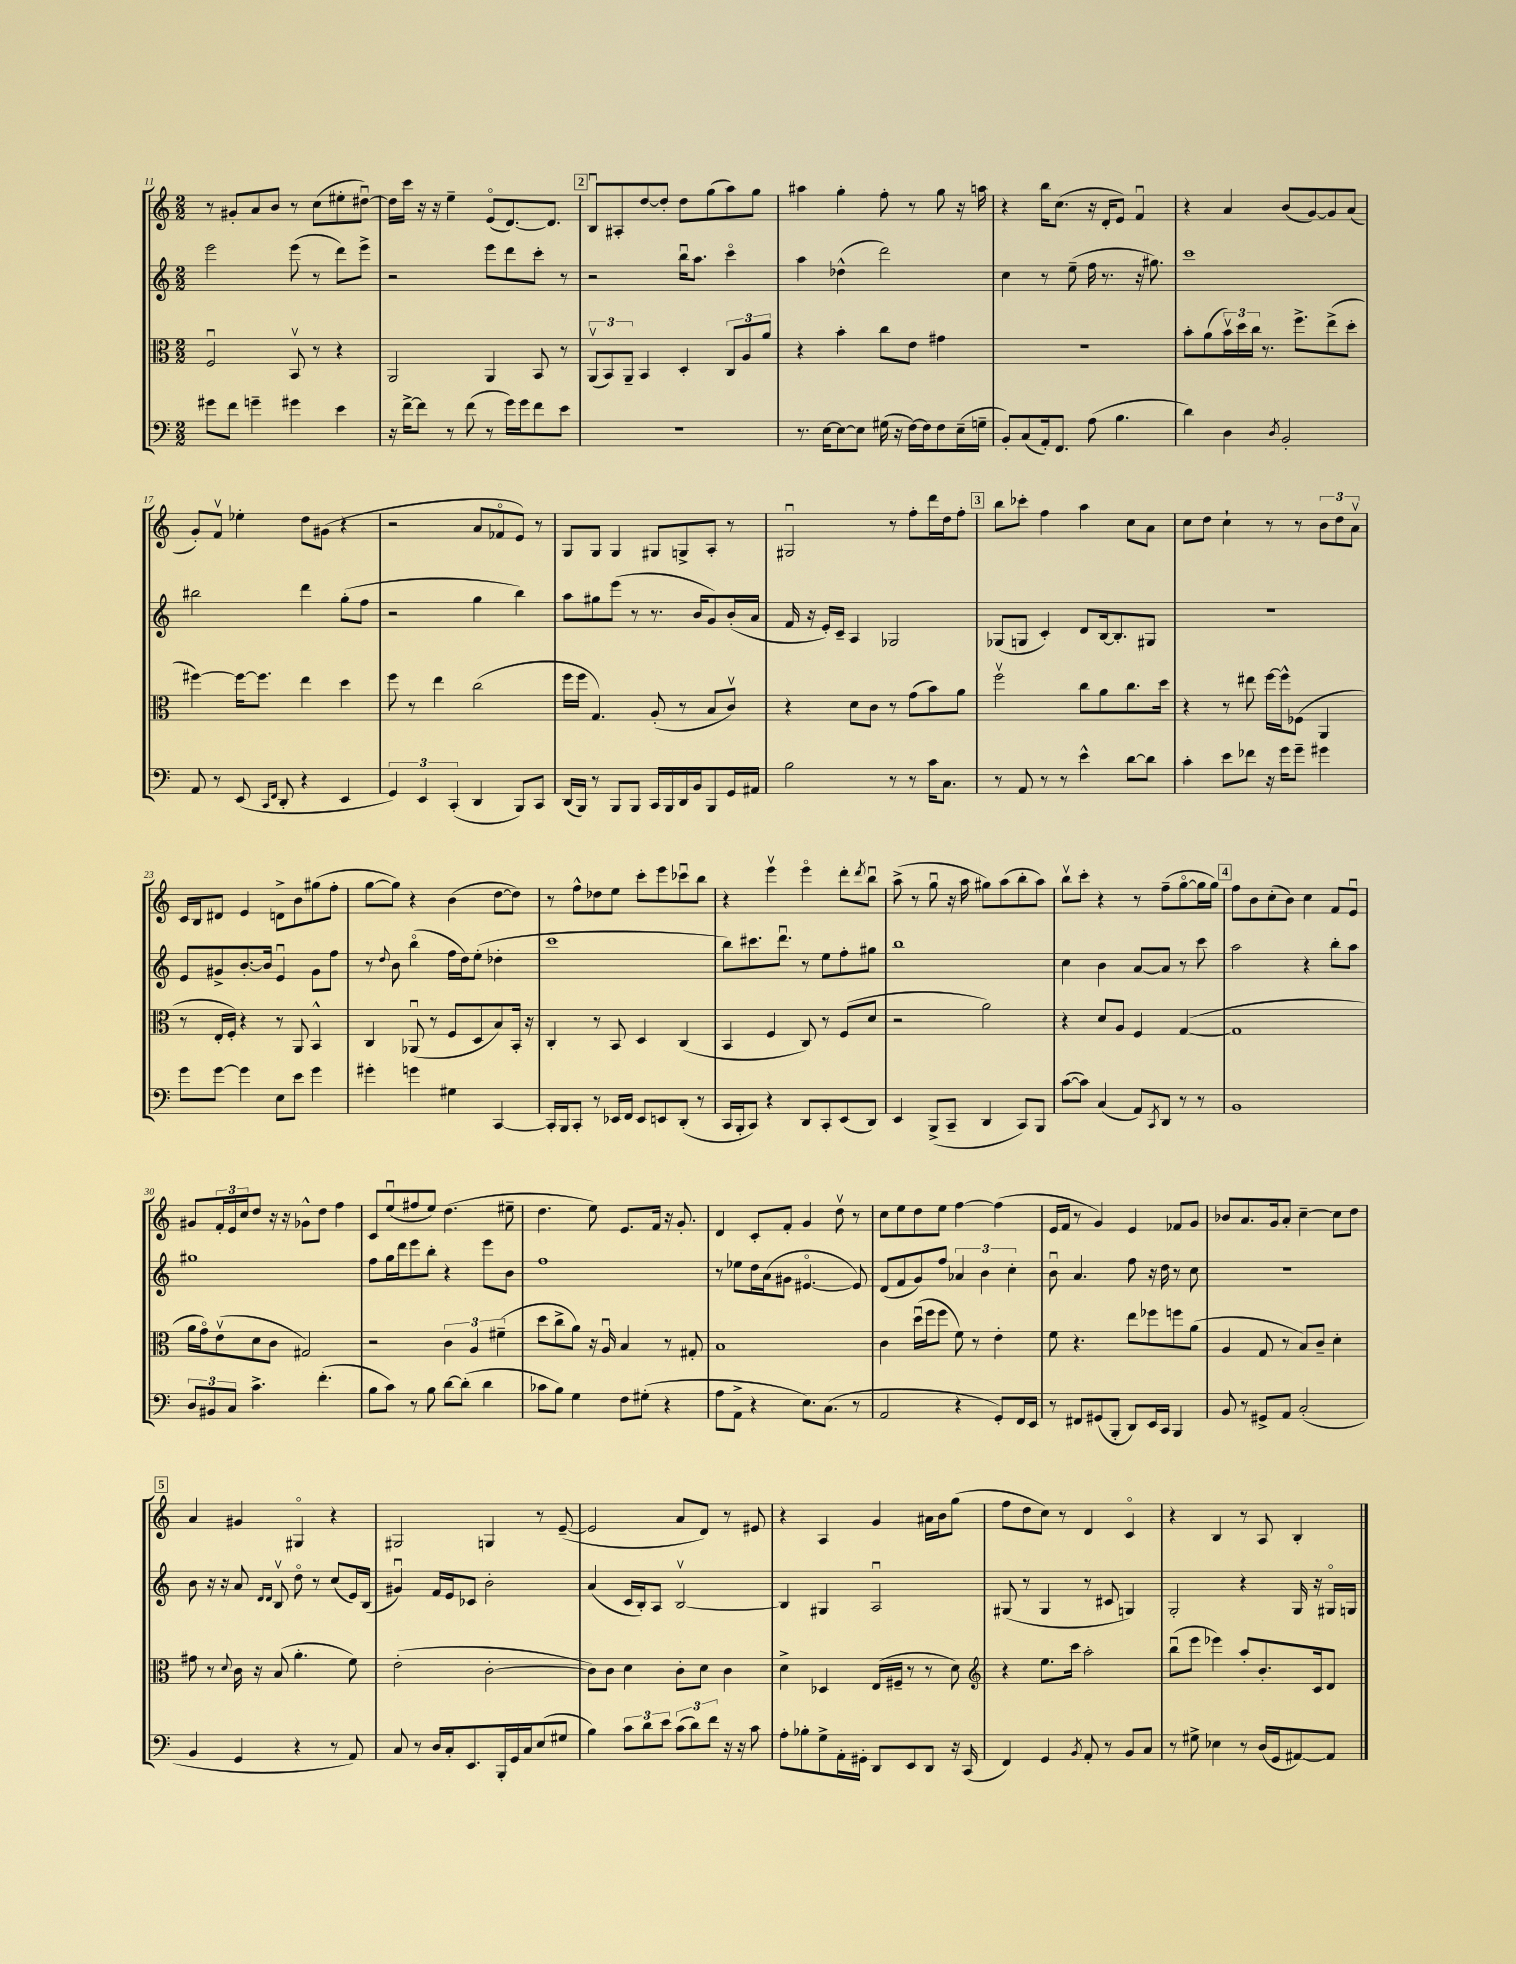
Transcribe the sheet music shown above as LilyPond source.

<<
\new StaffGroup <<
\new Staff = "s0" {
    \clef treble \key c \major \numericTimeSignature \time 2/2
    r8 gis'8-. a'8 b'8 r8 c''8( eis''8-. dis''8~\downbow) |
    dis''16 c'''16 r16 r16 e''4-- e'8\flageolet( d'8.~) d'8. |
    \mark \markup { \box "2" } b8\downbow ais8-. d''8~ d''8-. d''8 g''8( a''8) g''8 |
    ais''4 g''4-. f''8-. r8 g''8 r16 a''16 |
    r4 b''16 c''8.( r16 d'16-. e'8) f'4\downbow |
    r4 a'4 b'8( g'8~) g'8 a'8( |
    g'8-.) f'8\upbow ees''4-. d''8 gis'8( r4 |
    r2 a'8 fes'8\flageolet e'8) r8 |
    g8 g8 g4 gis8 g8-> a8-. r8 |
    gis2\downbow r8 f''8-. d'''16 d''16 f''8-. |
    \mark \markup { \box "3" } b''8 ces'''8-. f''4 a''4 c''8 a'8 |
    c''8 d''8 c''4-! r8 r8 \tuplet 3/2 { b'8 d''8 a'8\upbow } |
    c'16 b16 dis'8 e'4 d'8-> b'8 gis''8( f''8-. |
    g''8~ g''8) r4 b'4( d''8~ d''8) |
    r8 f''8-^ des''8 e''8 c'''8-. e'''8 ces'''8\downbow b''8 |
    r4 e'''4\upbow e'''4\flageolet d'''8-. \acciaccatura { d'''8 } b''8\downbow |
    a''8->( r8 g''8\downbow r16 a''16 gis''8) a''8( b''8-. a''8) |
    b''8\upbow c'''8-. r4 r8 f''8--( g''8~\flageolet g''16 g''16) |
    \mark \markup { \box "4" } f''8 b'8 c''8-.( b'8) c''4 f'8 e'8\downbow |
    gis'8 \tuplet 3/2 { f'16-. e'16 c''16 } d''8 r16 r16 ges'8-^ d''8 f''4 |
    c'8 e''8\downbow( fis''8 e''8) d''4.( eis''8-- |
    d''4. e''8) e'8. f'16 r16 g'8.-. |
    d'4 c'8-. f'8-. g'4 d''8\upbow r8 |
    c''8 e''8 d''8 e''8 f''4~ f''4( |
    e'16 f'16 r8 g'4) e'4 fes'8 g'8 |
    bes'8 a'8. g'16 a'8-. c''4~-- c''8 d''8 |
    \mark \markup { \box "5" } a'4 gis'4 gis4\flageolet r4 |
    gis2 g4 r8 e'8~--( |
    e'2 a'8 d'8) r8 eis'8 |
    r4 a4 g'4 ais'16 b'16 g''8( |
    f''8 d''8 c''8) r8 d'4 c'4\flageolet |
    r4 b4 r8 a8 b4-. \bar "|." |
}
\new Staff = "s1" {
    \clef treble \key c \major \numericTimeSignature \time 2/2
    e'''2 e'''8( r8 d'''8) e'''8-> |
    r2 e'''8 d'''8 c'''8-. r8 |
    \mark \markup { \box "2" } r2 b''16\downbow a''8. c'''4\flageolet |
    a''4 des''4-^( d'''2) |
    c''4 r8 e''8--( f''16 r8. r16 gis''8.) |
    c'''1 |
    bis''2 d'''4 g''8-.( f''8 |
    r2 g''4 b''4) |
    a''8 gis''8 e'''8( r8 r8. b'16 g'8) b'16-.( a'16 |
    f'16 r16 e'16-.) c'16-- a4 ges2 |
    \mark \markup { \box "3" } ges8( g8 c'4-.) d'8 b16~ b8.-. gis8 |
    r1 |
    e'8 gis'8-> b'8.~-. b'16 e'4\downbow gis'8 f''8 |
    r8 \appoggiatura { d''8 } b'8 b''4\flageolet( f''16 d''16) e''8-.( des''4-. |
    c'''1 |
    b''8) cis'''8. d'''8.\downbow r8 e''8 f''8-. gis''8 |
    b''1 |
    c''4 b'4 a'8~ a'8 r8 c'''8 |
    \mark \markup { \box "4" } a''2 r4 b''8-. a''8 |
    gis''1 |
    f''8 g''16 d'''16 e'''8 b''8-. r4 e'''8 b'8 |
    f''1 |
    r8 ees''8 d''16 a'16( gis'8 eis'4.~\flageolet eis'8) |
    d'8( f'8 g'8) f''8 \tuplet 3/2 { aes'4 b'4 c''4-. } |
    b'8\downbow a'4. f''8 r16 d''16 r8 c''8 |
    r1 |
    \mark \markup { \box "5" } b'8 r16 r16 a'8 \grace { d'16 d'16 } b8\upbow d''8\flageolet r8 c''8( e'16) b16( |
    gis'4\downbow) f'16 e'16 ces'8 b'2-. |
    a'4( c'16 b16-.) a8 b2~\upbow |
    b4 gis4 a2\downbow |
    gis8( r8 gis4 r8 cis'8 g4) |
    g2-. r4 g16 r16 gis16\flageolet g16 \bar "|." |
}
\new Staff = "s2" {
    \clef alto \key c \major \numericTimeSignature \time 2/2
    f2\downbow b,8\upbow r8 r4 |
    a,2 a,4 b,8 r8 |
    \mark \markup { \box "2" } \tuplet 3/2 { a,8\upbow( b,8) a,8-- } b,4 d4-. \tuplet 3/2 { c8 a8 a'8 } |
    r4 b'4-. c''8 e'8 gis'4 |
    r1 |
    b'8-. a'8( \tuplet 3/2 { b'16\upbow) d''16 c''16 } r8. f''8.-> e''8->( d''8-. |
    fis''4~) fis''16~ fis''8. e''4 d''4 |
    f''8 r8 e''4 c''2( |
    f''16 f''16 g4.) a8-.( r8 b8 c'8\upbow) |
    r4 d'8 c'8 r8 g'8( b'8) a'8 |
    \mark \markup { \box "3" } f''2\upbow c''8 a'8 c''8. d''16 |
    r4 r8 eis''8 f''16~ f''16-^ fes8( a,4 |
    r8 e16-. f16-.) r4 r8 a,8 b,4-^ |
    c4 aes,8\downbow( r8 f8 d8 b8) b,16-. r16 |
    c4-. r8 b,8 d4 c4( |
    b,4 f4 c8) r8 f8( d'8 |
    r2 a'2) |
    r4 d'8 a8 f4 g4~( |
    \mark \markup { \box "4" } g1 |
    a'16 g'16\flageolet) e'8\upbow( d'8 c'8 gis2) |
    r2 \tuplet 3/2 { c'4 a4 fis'4--( } |
    d''8 c''8-> a'8) r16 a16\downbow b4 r8 gis8-. |
    b1 |
    c'4 d''16\downbow( f''16 f''8 f'8) r8 e'4-. |
    f'8 r4. e''8 fes''8 f''8 a'8( |
    a4 g8 r8 b8) c'8-- d'4-. |
    \mark \markup { \box "5" } gis'8 r8 \appoggiatura { d'8 } c'16 r16 b8( a'4.-. f'8) |
    e'2-.( c'2~-. |
    c'8) c'8 d'4 c'8-. d'8 c'4 |
    d'4-> des4 e16( fis16-- r8 r8 d'8) |
    \clef treble r4 e''8. c'''16 a''2-. |
    b''8\downbow( e'''8 ees'''4) a''8-. b'8.-. c'16 d'8 \bar "|." |
}
\new Staff = "s3" {
    \clef bass \key c \major \numericTimeSignature \time 2/2
    gis'8 f'8 g'4-- gis'4 e'4 |
    r16 f'16~-> f'8 r8 f'8( r8 g'16) g'16 f'8 e'8 |
    \mark \markup { \box "2" } R1 |
    r8. e16~ e8~ e8 gis16( r16 f16~) f16 f8 e16--( g16-- |
    b,8-.) c8( a,16-.) f,8. a8( b4. |
    d'4) d4 \acciaccatura { d8 } b,2-. |
    a,8 r8 e,8( \grace { c,16 f,16 } d,8-. r4 e,4 |
    \tuplet 3/2 { g,4) e,4 c,4-.( } d,4 b,,8) c,8 |
    d,16( b,,16) r8 b,,8 b,,8 c,16 b,,16 d,16 b,16 b,,8 g,16 ais,16 |
    b2 r8 r8 c'16 c8. |
    \mark \markup { \box "3" } r8 a,8 r8 r8 e'4-^ d'8~ d'8 |
    c'4-. e'8 fes'8 r16 g'16 g'8-- gis'4 |
    g'8 g'8~ g'4 e8 e'8 g'4 |
    gis'4-. g'4 gis4 c,4~ |
    c,16-. b,,16 c,8-. r8 ees,16 f,16 ees,8 e,8 d,8-.( r8 |
    c,16 b,,16-. c,8) r4 d,8 c,8-. e,8( d,8) |
    e,4 b,,8->( c,8-- d,4 c,8) b,,8 |
    c'8~( c'8) c4( a,8) \acciaccatura { c,8 } d,8 r8 r8 |
    \mark \markup { \box "4" } b,1 |
    \tuplet 3/2 { d8 bis,8 c8 } c'4.-> f'4.-.( |
    b8 c'8) r8 b8 d'8~ d'8-.( d'4 |
    ces'8 b8) g4 f8 gis8-.( r4 |
    a8 a,8-> r4 e8.) c8.( r8 |
    a,2 r4 g,8-.) f,16 e,16 |
    r8 fis,8 gis,8( b,,8-. d,8) e,16 c,16 b,,4 |
    b,8 r8 gis,8-> a,8 c2-.( |
    \mark \markup { \box "5" } b,4 g,4 r4 r8 a,8) |
    c8 r8 d16 c16-. e,8. b,,16-. g,16 c16 e8( gis8 |
    b4) \tuplet 3/2 { c'8 d'8 e'8 } \tuplet 3/2 { c'8( d'8) f'8 } r16 r16 c'8 |
    a8-. bes8-. g8-> a,16-. gis,16-. d,8 e,8 d,8 r16 c,16( |
    f,4) g,4 \acciaccatura { b,8 } a,8-. r8 b,8 c8 |
    r8 gis8-> ees4 r8 d16( g,16 ais,8~) ais,8 \bar "|." |
}
>>
>>
\layout { \context { \Score currentBarNumber = #11 } }
